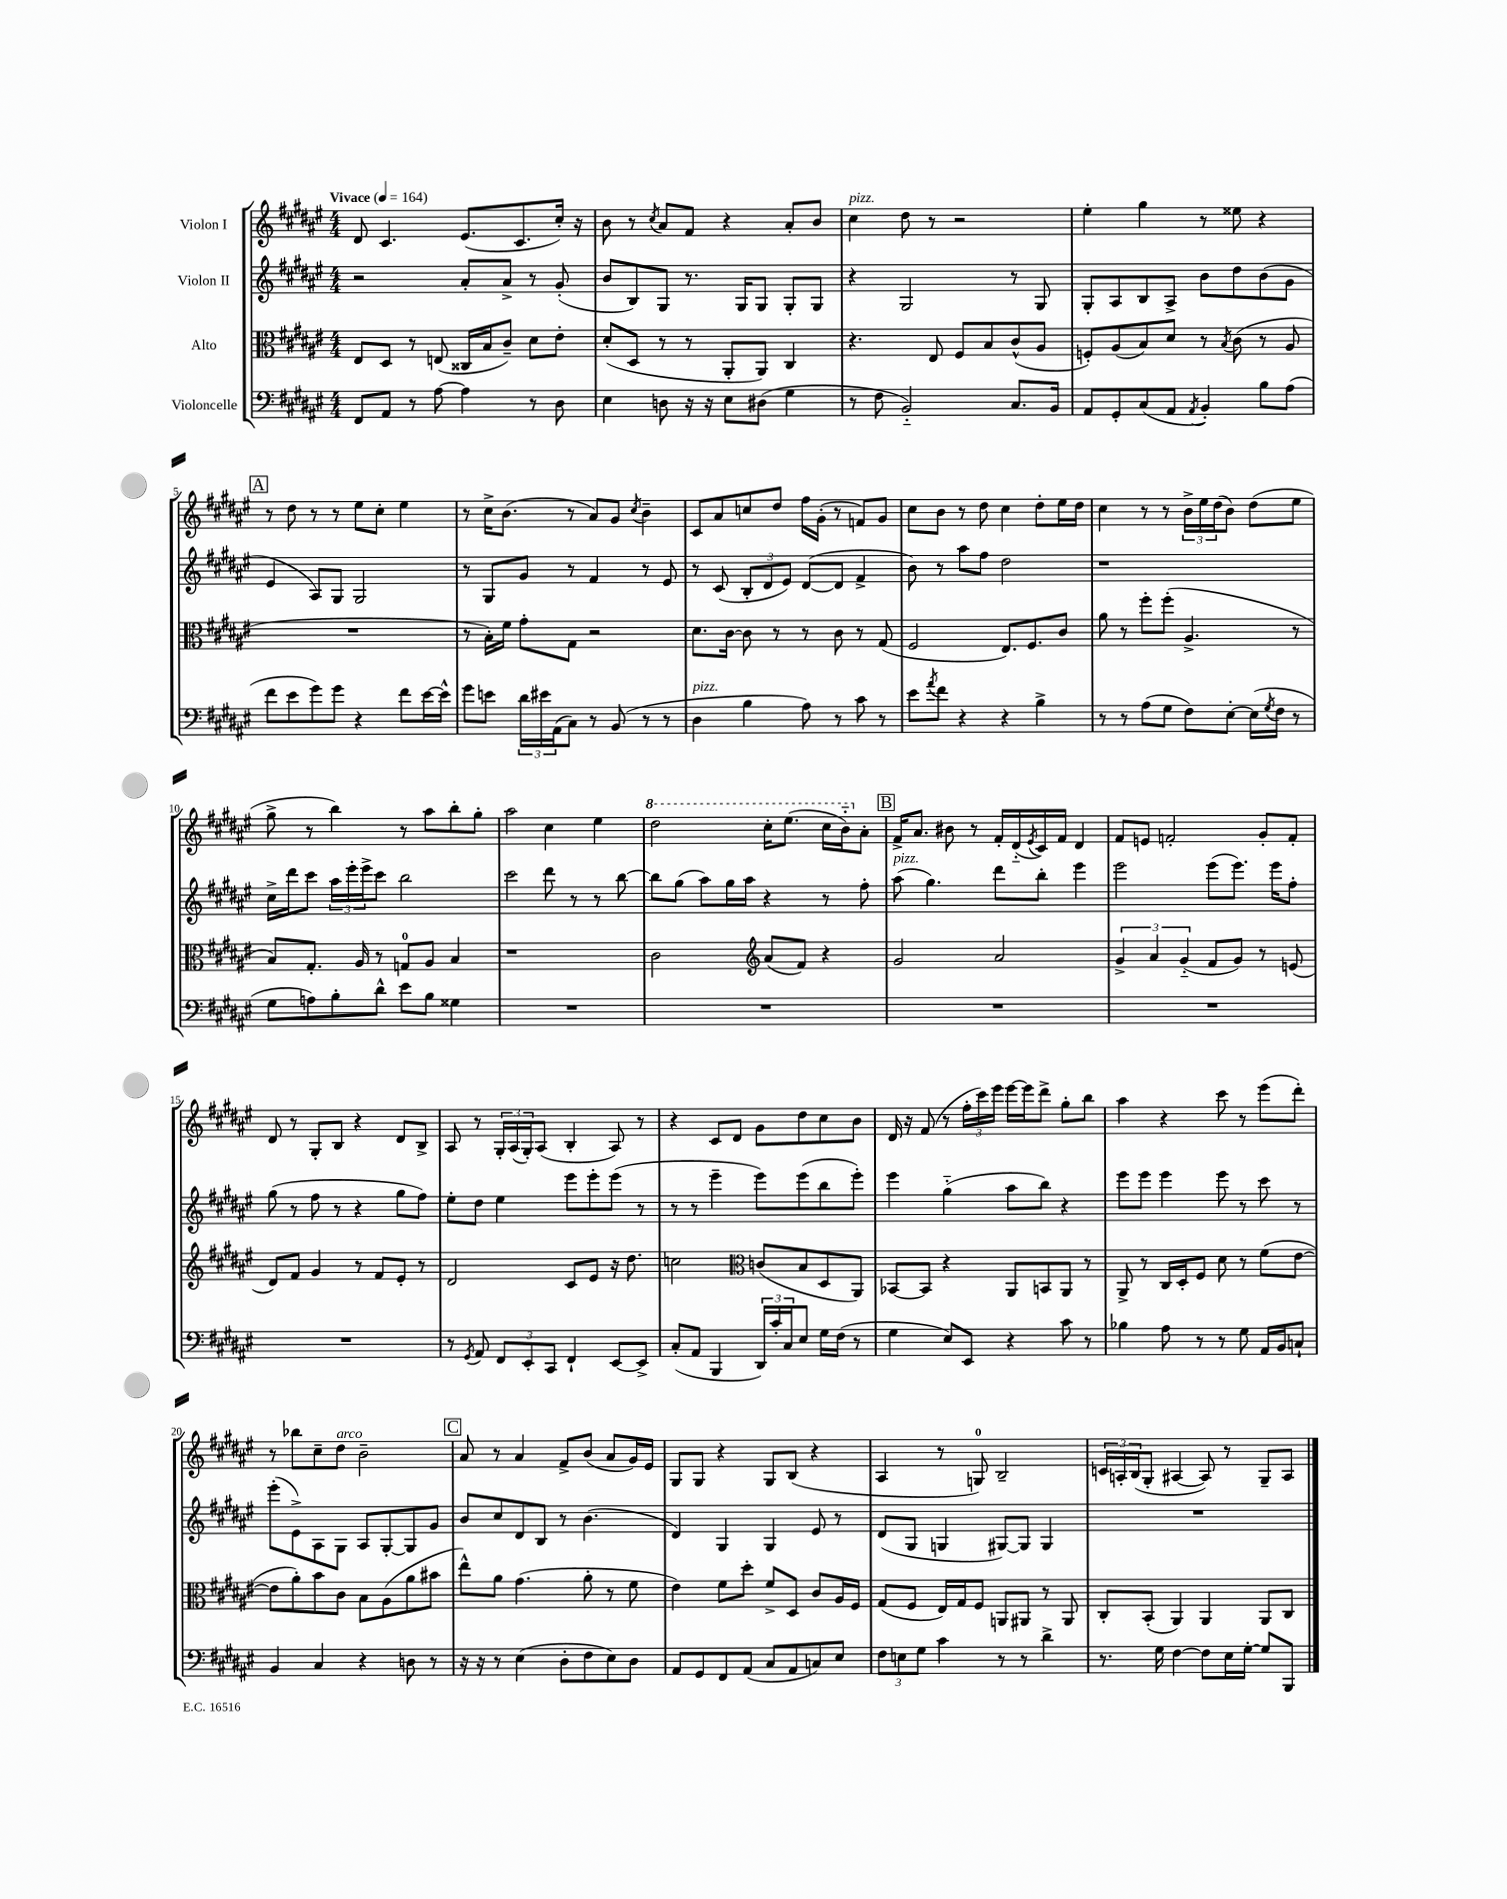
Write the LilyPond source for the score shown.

<<
\new StaffGroup <<
\new Staff = "s0" \with { instrumentName = "Violon I" } {
    \clef treble \key fis \major \numericTimeSignature \time 4/4 \tempo "Vivace" 4 = 164
    dis'8 cis'4. eis'8.( cis'8. cis''16-.) r16 |
    b'8 r8 \acciaccatura { cis''8 } ais'8 fis'8 r4 ais'8-. b'8 |
    cis''4^\markup { \italic "pizz." } dis''8 r8 r2 |
    eis''4-. gis''4 r8 eisis''8 r4 |
    \mark \markup { \box "A" } r8 dis''8 r8 r8 eis''8 cis''8-. eis''4 |
    r8 cis''16-> b'8.( r8 ais'8) gis'8 \acciaccatura { cis''8 } b'4-- |
    cis'8 ais'8 c''8 dis''8 fis''16 gis'16-.( r8 f'8) gis'8 |
    cis''8 b'8 r8 dis''8 cis''4 dis''8-. eis''16 dis''16 |
    cis''4 r8 r8 \tuplet 3/2 { b'16-> eis''16 dis''16( } b'8) dis''8( eis''8 |
    gis''8-> r8 b''4) r8 ais''8 b''8-. gis''8-. |
    ais''2 cis''4 eis''4 |
    \ottava #1 dis'''2 cis'''16-. eis'''8.( cis'''16 b''16-_) \ottava #0 ais'8-. |
    \mark \markup { \box "B" } fis'16-> ais'8. bis'8 r8 fis'16-. dis'16-_( \acciaccatura { eis'8 } cis'16) fis'16 dis'4 |
    fis'8 e'8 f'2-. gis'8-. f'8-. |
    dis'8 r8 gis8-. b8 r4 dis'8 b8-> |
    ais8 r8 \tuplet 3/2 { gis16-. ais16( gis16-.) } ais8( b4-. ais8) r8 |
    r4 cis'8 dis'8 gis'8 dis''8 cis''8 b'8 |
    dis'16 r16 fis'8( r8 \tuplet 3/2 { fis''16-. cis'''16) eis'''16 } eis'''16~ eis'''16 dis'''8-> gis''8-. b''8 |
    ais''4 r4 cis'''8 r8 eis'''8( dis'''8-.) |
    r8 bes''8 cis''8-- dis''8^\markup { \italic "arco" } b'2-- |
    \mark \markup { \box "C" } ais'8 r8 ais'4 fis'8-> b'8( ais'8 gis'16) eis'16 |
    gis8 gis8 r4 gis8 b8( r4 |
    ais4 r8 g8-0) b2-- |
    \tuplet 3/2 { c'16 a16-. b16( } gis8-. ais4~ ais8) r8 gis8-- ais8 \bar "|." |
}
\new Staff = "s1" \with { instrumentName = "Violon II" } {
    \clef treble \key fis \major \numericTimeSignature \time 4/4
    r2 ais'8-. ais'8-> r8 gis'8-.( |
    b'8 b8) gis8 r8. gis16 gis8 gis8-. gis8 |
    r4 gis2 r8 gis8 |
    gis8-. ais8 b8 ais8-> b'8 dis''8 b'8( gis'8 |
    \mark \markup { \box "A" } eis'4 ais8) gis8 gis2 |
    r8 gis8 gis'8 r8 fis'4 r8 eis'8 |
    r8 cis'8( \tuplet 3/2 { b8-. dis'8 eis'8) } dis'8~( dis'8 fis'4-> |
    b'8) r8 ais''8 fis''8 dis''2 |
    r1 |
    cis''16-> dis'''16 cis'''8 \tuplet 3/2 { ais''16 eis'''16-. eis'''16-> } cis'''8 b''2 |
    cis'''2 dis'''8 r8 r8 b''8~ |
    b''8 gis''8( ais''8) gis''16 ais''16 r4 r8 fis''8-. |
    \mark \markup { \box "B" } ais''8^\markup { \italic "pizz." }( gis''4.) dis'''8 b''8-. eis'''4 |
    eis'''2 eis'''8( eis'''8.) eis'''16 fis''8-. |
    gis''8( r8 fis''8 r8 r4 gis''8 fis''8) |
    eis''8-. dis''8 eis''4 eis'''8 eis'''8-. eis'''8( r8 |
    r8 r8 eis'''4-- eis'''8) eis'''8( b''8 eis'''8-.) |
    eis'''4 gis''4-_( ais''8 b''8) r4 |
    eis'''8 eis'''8 eis'''4 eis'''8 r8 cis'''8 r8 |
    eis'''8-.( eis'8->) ais8 gis8 ais8 gis8~-. gis8 gis'8 |
    \mark \markup { \box "C" } b'8 cis''8 dis'8 b8 r8 b'4.( |
    dis'4) gis4 gis4 eis'8 r8 |
    dis'8( gis8 g4 gis8~) gis8 gis4 |
    R1 \bar "|." |
}
\new Staff = "s2" \with { instrumentName = "Alto" } {
    \clef alto \key fis \major \numericTimeSignature \time 4/4
    eis8 dis8 r8 e8( cisis16 b16 cis'8--) dis'8 eis'8-. |
    dis'8-.( dis8 r8 r8 ais,8-. ais,8) cis4 |
    r4. eis8 fis8 b8 cis'8-^( ais8 |
    f8-.) ais8( b8) dis'8 r8 \acciaccatura { b8 } cis'8( r8 ais8 |
    \mark \markup { \box "A" } R1 |
    r8 b16-.) fis'16 gis'8-. gis8 r2 |
    dis'8. cis'16~ cis'8 r8 r8 cis'8 r8 gis8( |
    fis2 eis8.) fis8. cis'8 |
    ais'8 r8 fis''8-. fis''8-.( ais4.-> r8 |
    b8) gis8.-. ais16 r8 g8-0 ais8 b4 |
    r1 |
    cis'2 \clef treble ais'8( fis'8) r4 |
    \mark \markup { \box "B" } gis'2 ais'2 |
    \tuplet 3/2 { gis'4-> ais'4 gis'4-_( } fis'8 gis'8) r8 e'8( |
    dis'8) fis'8 gis'4 r8 fis'8 eis'8-. r8 |
    dis'2 cis'8 eis'8 r16 dis''8. |
    c''2 \clef alto c'8( b8 dis8 ais,8) |
    bes,8~ bes,8 r4 ais,8 b,8 ais,8 r8 |
    ais,8-> r8 cis16 dis16-. fis8 dis'8 r8 fis'8( eis'8~ |
    eis'8 ais'8-.) b'8 cis'8 b8 ais8( ais'8 bis'8 |
    \mark \markup { \box "C" } eis''8-^) ais'8 gis'4.( ais'8-. r8 fis'8 |
    eis'4) fis'8 dis''8-. fis'8-> dis8 cis'8 ais16 fis16 |
    gis8( fis8 eis16) gis16 fis8 a,8 ais,8 r8 ais,8 |
    cis8-. b,8-.( ais,4) ais,4 ais,8 cis8 \bar "|." |
}
\new Staff = "s3" \with { instrumentName = "Violoncelle" } {
    \clef bass \key fis \major \numericTimeSignature \time 4/4
    fis,8 ais,8 r8 ais8~ ais4 r8 dis8 |
    eis4 d8 r16 r16 eis8 dis8( gis4 |
    r8 fis8 b,2-_) cis8. b,16 |
    ais,8 gis,8-. cis8( ais,8 \acciaccatura { ais,8 } b,4-.) b8 ais8( |
    \mark \markup { \box "A" } fis'8 eis'8 gis'8) gis'8 r4 fis'8 eis'16~ eis'16-^ |
    gis'8 e'8 \tuplet 3/2 { dis'16 eis'16 ais,16( } cis8) r8 b,8( r8 r8 |
    dis4^\markup { \italic "pizz." } b4 ais8) r8 cis'8 r8 |
    eis'8 \acciaccatura { ais'8 } fis'8 r4 r4 b4-> |
    r8 r8 ais8( gis8 fis8) eis8~-. eis16( \acciaccatura { gis8 } fis16 r8 |
    gis8 a8) b8-. dis'8-^ eis'8 b8 gisis4 |
    R1 |
    R1 |
    \mark \markup { \box "B" } R1 |
    R1 |
    R1 |
    r8 \acciaccatura { gis,8 } ais,8 \tuplet 3/2 { fis,8 eis,8-. cis,8 } fis,4-! eis,8~ eis,8-> |
    cis8-.( ais,8 b,,4 \tuplet 3/2 { dis,16) cis'16-. cis16 } eis8 gis16 fis16( r8 |
    gis4 eis8) eis,8 r4 cis'8 r8 |
    bes4 ais8 r8 r8 gis8 ais,16 b,16 c8-! |
    b,4 cis4 r4 d8 r8 |
    \mark \markup { \box "C" } r16 r16 r8 eis4( dis8-. fis8 eis8) dis8 |
    ais,8 gis,8 fis,8 ais,8( cis8 ais,8 c8) eis8 |
    \tuplet 3/2 { fis8 e8 gis8 } cis'4 r8 r8 dis'4-> |
    r8. gis16 fis4~ fis8 eis16 gis16~-. gis8 b,,8 \bar "|." |
}
>>
>>
